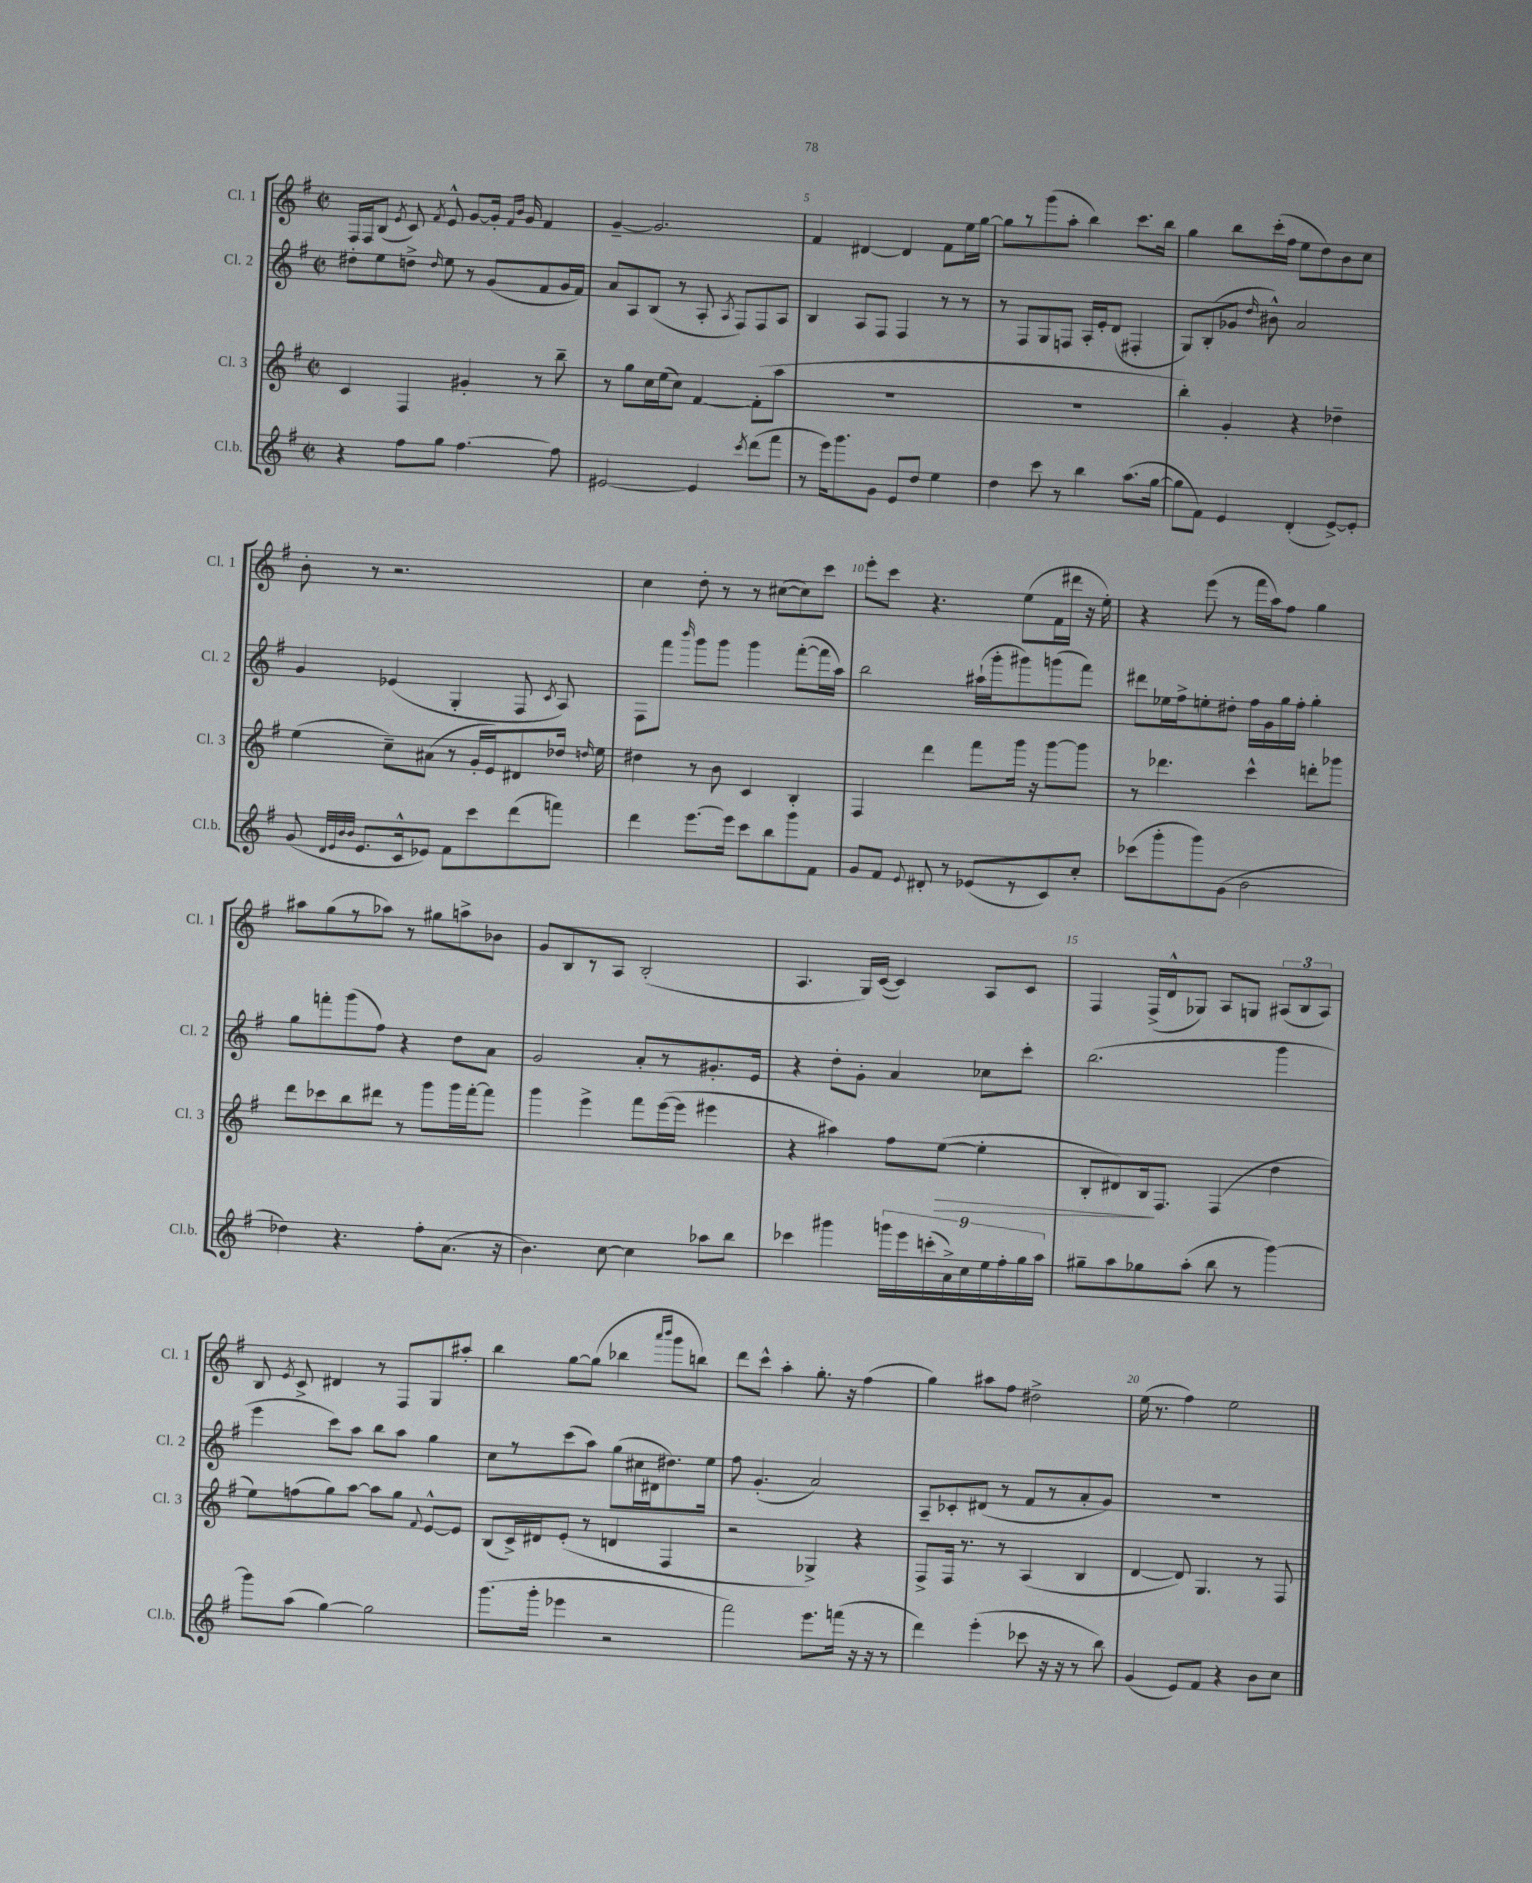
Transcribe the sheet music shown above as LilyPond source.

<<
\new StaffGroup <<
\new Staff = "s0" \with { instrumentName = "Cl. 1" shortInstrumentName = "Cl. 1" } {
    \clef treble \key g \major \defaultTimeSignature \time 2/2
    \autoBeamOff fis16[ fis16 b8]( \acciaccatura { e'8 } c'8) \acciaccatura { fis'8 } e'8-^ g'8[~ g'16]-. \grace { fis'16[ b'16] } g'16 fis'4 |
    g'4~-- g'2. |
    fis'4 dis'4~ dis'4 fis'8[ e''16 g''16]~ |
    g''8[ r8 g'''8( a''8]-. b''4) c'''8.[ b''16] |
    g''4 b''8[ c'''16-.( fis''16] e''8[ d''8) b'8 c''8] |
    b'8-. r8 r2. |
    c''4 d''8-. r8 r8 cis''8[~( cis''8) c'''8] |
    e'''8[-. c'''8] r4. e''8[( fis'16 dis'''16] r16 e''16-.) |
    r4 e'''8( r8 fis'''16[ a''16) fis''8] g''4 |
    ais''8[ g''8( r8 aes''8]) r8 gis''8[ a''8-> bes'8] |
    g'8[ b8 r8 a8] b2-.( |
    a4. g16[) c'16]~( c'4) a8[ c'8] |
    fis4 fis16[->( d'16-^ ges8]) a8[ g8] \tuplet 3/2 { ais8[( b8 ais8]) } |
    b8 \acciaccatura { e'8 } c'8-> dis'4 r8 fis8[ g8 ais''8]-. |
    b''4 g''8[~ g''8]( bes''4 \grace { a'''16[ b'''16] } g'''8[ b''8]) |
    d'''8[ c'''8]-^ a''4-. g''8.-. r16 fis''4( |
    g''4) ais''8[ fis''8] dis''2-> |
    e''16( r8. fis''4) e''2 \bar "|." |
}
\new Staff = "s1" \with { instrumentName = "Cl. 2" shortInstrumentName = "Cl. 2" } {
    \clef treble \key g \major \defaultTimeSignature \time 2/2
    \autoBeamOff dis''8[-. e''8 d''8]-> \grace { d''16 } e''8 r8 g'8[( fis'8 g'16 fis'16]) |
    a'8[ a8 b8]( r8 a8-. \acciaccatura { a8 } fis8[) fis8 a8] |
    b4 a8[ fis8] fis4 r8 r8 |
    r8 fis8[ g8 f8] a16[-. e'16-. d'8]( fis4-. |
    g8[) b8-.( ges'8] \grace { d''16 } bis'8-^) a'2 |
    g'4 ees'4( g4-. fis8 \acciaccatura { c'8 } a8) |
    fis8[ fis'''8] \grace { b'''16 } g'''8[ g'''8] g'''4 fis'''8[~-.( fis'''16 a''16]) |
    b''2 ais''16[-!( g'''16-. gis'''8) g'''8( fis'''8]) |
    dis'''8[ ees''16 fis''16-> e''8-. dis''8]-. fis''16[ g'16 g''16 fis''16]-. g''4-. |
    g''8[ f'''8-. g'''8( fis''8]) r4 d''8[ a'8] |
    g'2 a'8[-. r8 gis'8.-. e'16] |
    r4 d''8[-. g'8]-. a'4 ces''8[ c'''8]-. |
    b''2.( g'''4 |
    e'''4 c'''8[) a''8] b''8[ a''8] g''4 |
    c''8[ r8 c'''8( a''8]) g''8[( cis''16 dis'16 dis''8.) e''16] |
    fis''8 g'4.-.( a'2) |
    a8[-- ces'8-. dis'8]( r8 fis'8[ r8 a'8-. g'8]) |
    R1 \bar "|." |
}
\new Staff = "s2" \with { instrumentName = "Cl. 3" shortInstrumentName = "Cl. 3" } {
    \clef treble \key g \major \defaultTimeSignature \time 2/2
    \autoBeamOff c'4 fis4 gis'4-. r8 b''8-- |
    r8 g''8[ c''16 e''16( c''8]) fis'4~ fis'8[-.( a''8] |
    R1 |
    R1 |
    b''4-.) g'4-. r4 des''4-- |
    e''4( c''8[--) ais'8]( r8 g'16[-. e'16) dis'8 des''16] \grace { d''16 } e''16 |
    dis''4 r8 b'8 c'4 b4-. |
    fis4 d'''4 fis'''8[ g'''16] r16 g'''8[~ g'''8] |
    r8 des'''4. c'''4-^ d'''8[-. ges'''8] |
    d'''8[ ces'''8 b''8 dis'''8] r8 g'''8[ g'''16 fis'''16~-. fis'''8] |
    g'''4 e'''4-> fis'''8[ e'''16~( e'''16] eis'''4 |
    r4 ais''4) fis''8[ e''8]~\>( e''4-. |
    b8[-. dis'8) b16\! fis8.] fis4( d''4 |
    e''8[) f''8( g''8) a''8]~ a''8[ g''8] \appoggiatura { fis'8 } e'8[~-^ e'8] |
    b8[( c'16->) dis'16 e'8]-.( r8 d'4 fis4 |
    r2 ges4->) r4 |
    fis8[-> fis16] r8. r8 a4( b4 |
    d'4~ d'8) g4. r8 fis8 \bar "|." |
}
\new Staff = "s3" \with { instrumentName = "Cl.b." shortInstrumentName = "Cl.b." } {
    \clef treble \key g \major \defaultTimeSignature \time 2/2
    \autoBeamOff r4 fis''8[ g''8] fis''4.~ fis''8 |
    eis'2~ eis'4 \acciaccatura { c'''8 } d'''8[( fis'''8] |
    r8 e'''16[) g'''8. g'8] e'8[ d''8] e''4 |
    d''4 c'''8 r8 b''4 a''8.[( g''16]~ |
    g''8[ fis'8]) e'4 d'4-.( e'8[~->) e'8]-. |
    g'8( \grace { d'32[ e'32 b'32 b'32] } e'8.[ c'16-^ ees'8]) fis'8[ c'''8 d'''8( f'''8]) |
    d'''4 e'''8.[~ e'''16] c'''8[ b''8 g'''8 fis'8] |
    g'8[ fis'8] \appoggiatura { e'8 } dis'8-. r8 ees'8[( r8 c'8) c''8]-. |
    ces'''8[( g'''8-. g'''8) g'8]( b'2 |
    des''4) r4. fis''8[-. a'8.]( r16 |
    b'4.) c''8~ c''4 aes''8[ b''8] |
    ces'''4 gis'''4 \tuplet 9/8 { g'''16[ e'''16 c'''16-.( a'16->) c''16 e''16 fis''16-. g''16 a''16] } |
    gis''8[-- a''8 ges''8 a''8]-.( b''8 r8 g'''4~) |
    g'''8[ a''8]( g''4~) g''2 |
    g'''8.[( g'''16]-. ees'''4 r2 |
    fis'''2) e'''8.[ f'''16]( r16 r16 r8 |
    d'''4) e'''4-.( ces'''8 r16 r16 r8 b''8) |
    g'4( e'8[) fis'8] r4 b'8[ c''8] \bar "|." |
}
>>
>>
\layout { \context { \Score currentBarNumber = #3 \override BarNumber.break-visibility = ##(#f #t #t) barNumberVisibility = #(every-nth-bar-number-visible 5) } }
